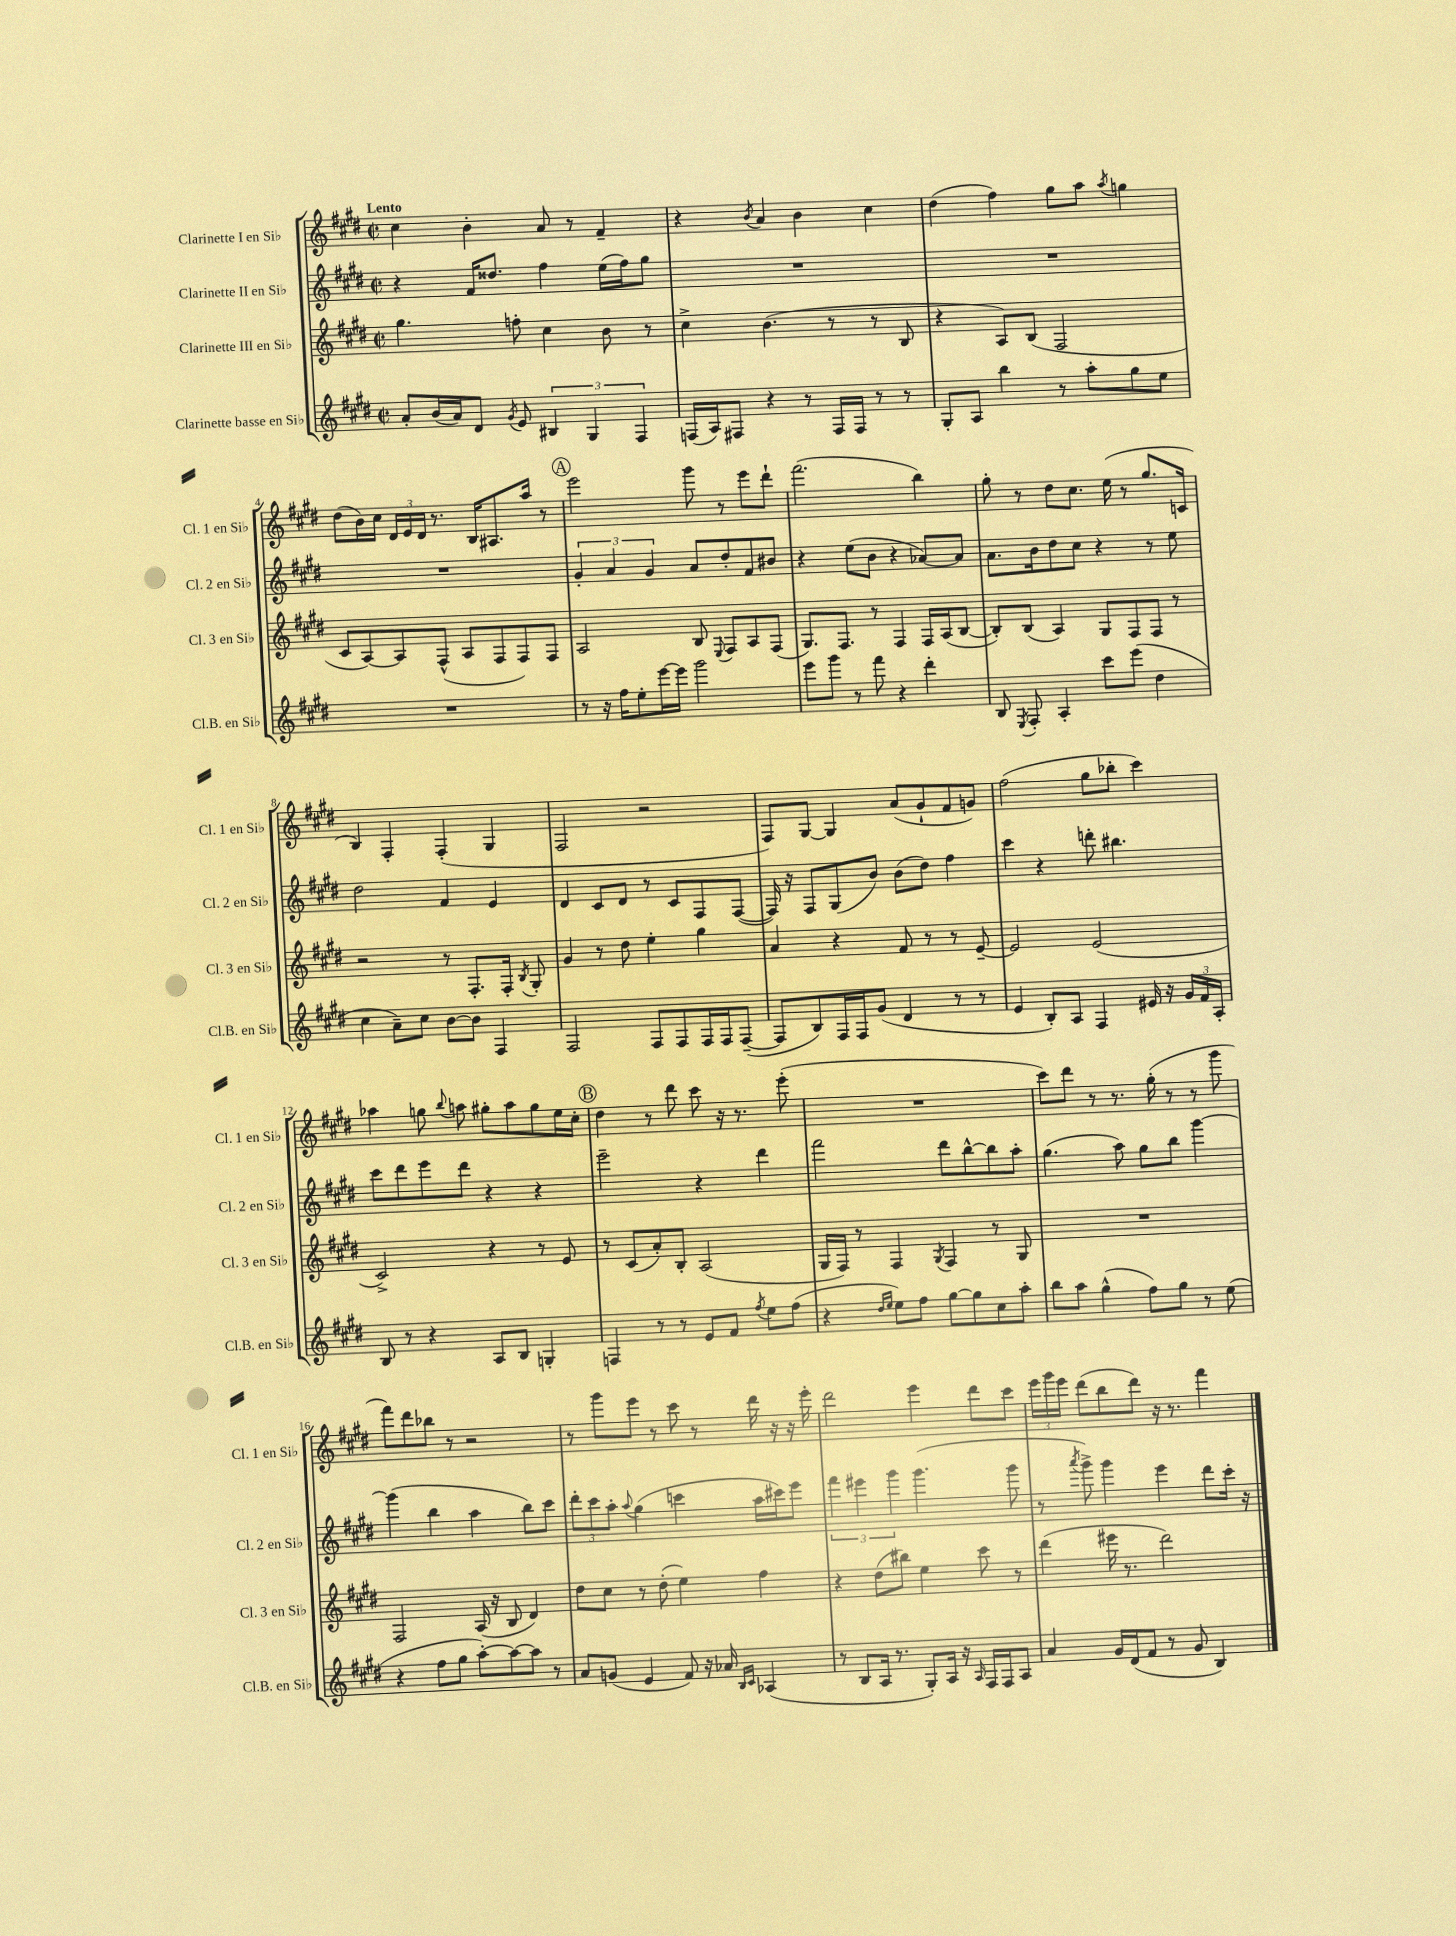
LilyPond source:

<<
\new StaffGroup <<
\new Staff = "s0" \with { instrumentName = "Clarinette I en Sib" shortInstrumentName = "Cl. 1 en Sib" } {
    \clef treble \key e \major \defaultTimeSignature \time 2/2 \tempo "Lento"
    \autoBeamOff cis''4 b'4-. a'8 r8 fis'4-- |
    r4 \acciaccatura { b'8 } a'4 b'4 cis''4 |
    dis''4( fis''4) gis''8[ a''8] \acciaccatura { a''8 } g''4 |
    dis''8[( b'16) cis''16] \tuplet 3/2 { dis'16[ e'16 dis'16] } r8. b16[ ais8. a''16] r8 |
    \mark \markup { \circle "A" } e'''2 gis'''8 r8 e'''8[ dis'''8]-! |
    fis'''2.( b''4) |
    gis''8-. r8 dis''8[ cis''8.] e''16( r8 gis''8.[ c'16] |
    b4) fis4-. fis4-.( gis4 |
    fis2 r2 |
    fis8[) gis8]~ gis4 a'8[( gis'8-! fis'8 g'8]) |
    fis''2( gis''8[ bes''8]-. cis'''4) |
    aes''4 g''8 \appoggiatura { b''8 } a''8 gis''8[-. a''8 gis''8 e''16 cis''16]-. |
    \mark \markup { \circle "B" } dis''4 r8 dis'''8 cis'''8 r16 r8. e'''8-.( |
    R1 |
    cis'''8[) dis'''8] r8 r8. gis''16-.( r8 r8 gis'''8 |
    fis'''8[) dis'''8 bes''8] r8 r2 |
    r8 gis'''8[ e'''8] r8 cis'''8 r8 dis'''16 r16 r16 e'''16-. |
    dis'''2 e'''4 dis'''8[ cis'''8] |
    \tuplet 3/2 { e'''16[ gis'''16 e'''16] } dis'''8[( b''8 dis'''8]) r16 r8. fis'''4 \bar "|." |
}
\new Staff = "s1" \with { instrumentName = "Clarinette II en Sib" shortInstrumentName = "Cl. 2 en Sib" } {
    \clef treble \key e \major \defaultTimeSignature \time 2/2
    \autoBeamOff r4 fis'16[ disis''8.] fis''4 e''16[( fis''16) gis''8] |
    R1 |
    R1 |
    R1 |
    \mark \markup { \circle "A" } \tuplet 3/2 { gis'4-. a'4 gis'4 } a'8[ dis''8-. fis'8 bis'8] |
    r4 e''8[( b'8] r4 aes'8[~) aes'8] |
    a'8.[ b'16 dis''8 cis''8] r4 r8 e''8 |
    dis''2 fis'4 e'4 |
    dis'4 cis'8[ dis'8] r8 cis'8[ fis8 fis8]~( |
    fis16) r16 fis8[ gis8( b'8]) b'8[( dis''8]) fis''4 |
    cis'''4 r4 d'''8-. bis''4. |
    cis'''8[ dis'''8 e'''8 dis'''8] r4 r4 |
    \mark \markup { \circle "B" } e'''2-- r4 dis'''4 |
    fis'''2 dis'''8[ b''8~-^ b''8 a''8]-. |
    gis''4.( a''8) gis''8[ b''8] gis'''4~ |
    gis'''4( b''4 a''4 b''8[) cis'''8] |
    \tuplet 3/2 { dis'''8[-. cis'''8 a''8]-. } \appoggiatura { a''8 } gis''4( c'''4 a''16[ cis'''16) e'''8] |
    \tuplet 3/2 { fis'''4 eis'''4 gis'''4 } gis'''4.( gis'''8 |
    r8 \acciaccatura { a'''8 } gis'''8->) gis'''4 e'''4 dis'''8[ cis'''16]-. r16 \bar "|." |
}
\new Staff = "s2" \with { instrumentName = "Clarinette III en Sib" shortInstrumentName = "Cl. 3 en Sib" } {
    \clef treble \key e \major \defaultTimeSignature \time 2/2
    \autoBeamOff gis''4. f''8-. cis''4 b'8 r8 |
    cis''4-> b'4.( r8 r8 b8 |
    r4 a8[) b8]( fis2 |
    cis'8[ a8~) a8 fis8]-^( a8[ fis8 fis8) fis8] |
    \mark \markup { \circle "A" } a2 b8 \appoggiatura { e8 } fis8[ a8 fis8]( |
    gis8.[) fis8.] r8 fis4 fis16[ a16( b8]~ |
    b8[-.) b8]( a4) gis8[ fis8 fis8] r8 |
    r2 r8 fis8.[-. fis16]-. \acciaccatura { b8 } gis8-. |
    gis'4 r8 dis''8 e''4-. gis''4 |
    a'4 r4 fis'8 r8 r8 e'8~-- |
    e'2 e'2( |
    cis'2->) r4 r8 e'8 |
    \mark \markup { \circle "B" } r8 cis'8[( a'8-.) b8]-. a2( |
    gis16[ fis16]) r8 fis4 \acciaccatura { gis8 } fis4 r8 gis8 |
    R1 |
    fis2 a16( r16 b8 dis'4) |
    dis''8[ cis''8] r8 dis''8-.( e''4) fis''4 |
    r4 dis''8[( bis''8]) e''4 cis'''8 r8 |
    dis'''4( eis'''16 r8. dis'''2) \bar "|." |
}
\new Staff = "s3" \with { instrumentName = "Clarinette basse en Sib" shortInstrumentName = "Cl.B. en Sib" } {
    \clef treble \key e \major \defaultTimeSignature \time 2/2
    \autoBeamOff a'8[-. b'16( a'16) dis'8] \acciaccatura { gis'8 } e'8 \tuplet 3/2 { bis4 gis4 fis4 } |
    f16[( a16) fis8] r4 r8 fis16[ fis16] r8 r8 |
    gis8[-. a8] b''4 r8 a''8[-. gis''8 e''8] |
    R1 |
    \mark \markup { \circle "A" } r8 r16 fis''16[ e''8-. e'''16~ e'''16] gis'''2 |
    e'''8[ gis'''8] r8 fis'''8 r4 dis'''4-. |
    b8 \acciaccatura { e8 } fis8-. a4-. cis'''8[ e'''8]( dis''4 |
    cis''4 a'8[--) cis''8] b'8[~ b'8] fis4 |
    fis2 fis8[ fis8 fis16 fis16 fis8]~--( |
    fis8[ b8) fis16 fis16 gis'8]( dis'4 r8 r8 |
    e'4 b8[-.) a8] fis4 eis'16 r16 \tuplet 3/2 { gis'16[ fis'16 a16]-. } |
    b8 r8 r4 a8[ b8] g4-. |
    \mark \markup { \circle "B" } f4 r8 r8 e'8[ fis'8] \acciaccatura { fis''8 } e''8[ fis''8]( |
    r4 \grace { dis''16[ e''16] } e''8[) fis''8] gis''8[~ gis''8 cis''8 a''8]-. |
    b''8[ a''8] gis''4-^( fis''8[) gis''8] r8 e''8( |
    r4 fis''8[ gis''8] a''8[~-.) a''8~ a''8] r8 |
    a'8[ g'8]( e'4 fis'8) r16 aes'16 \grace { b16[ cis'16] } aes4( |
    r8 b8[ a16] r8. gis8[-.) a16] r16 \grace { a16 } fis16[ fis16 a8] |
    a'4 gis'16[ dis'16( fis'8] r8 gis'8 b4) \bar "|." |
}
>>
>>
